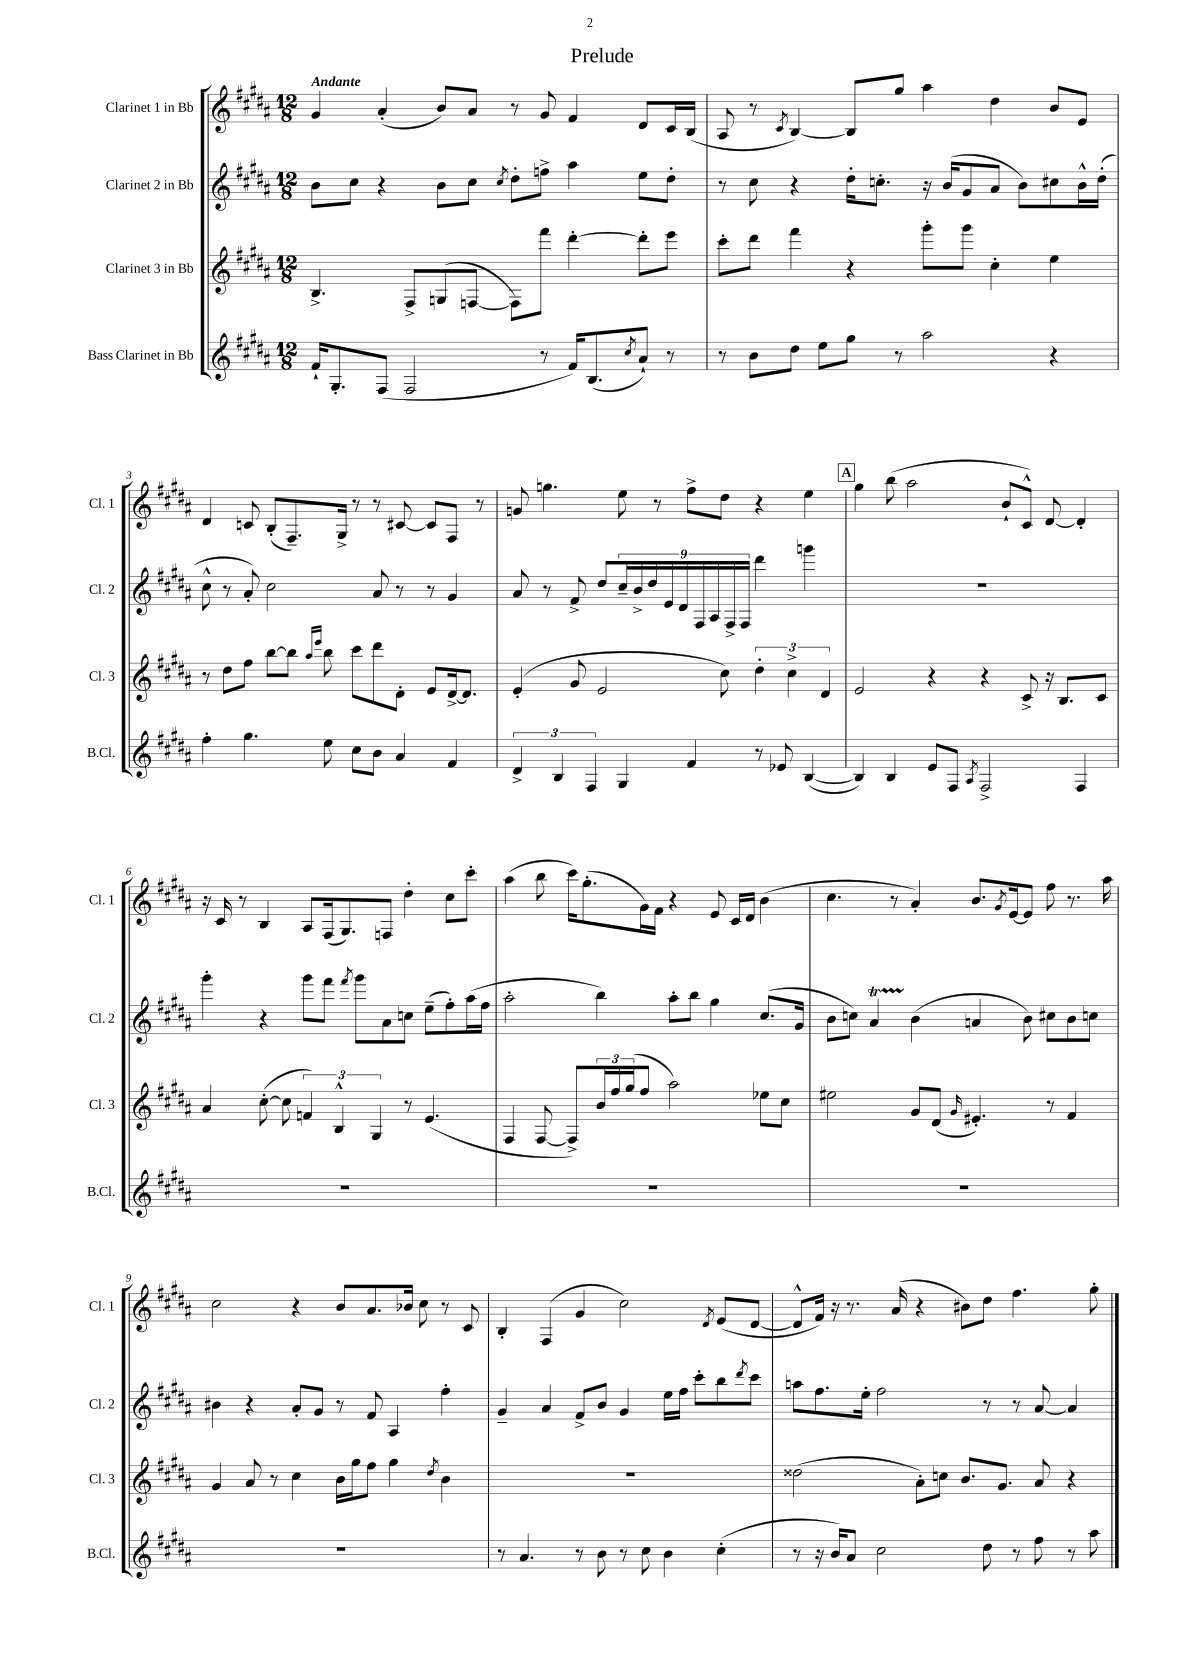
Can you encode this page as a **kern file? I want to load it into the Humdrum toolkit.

**kern	**kern	**kern	**kern
*part4	*part3	*part2	*part1
*staff4	*staff3	*staff2	*staff1
*I"Bass Clarinet in Bb	*I"Clarinet 3 in Bb	*I"Clarinet 2 in Bb	*I"Clarinet 1 in Bb
*I'B.Cl.	*I'Cl. 3	*I'Cl. 2	*I'Cl. 1
*clefG2	*clefG2	*clefG2	*clefG2
*k[f#c#g#d#a#]	*k[f#c#g#d#a#]	*k[f#c#g#d#a#]	*k[f#c#g#d#a#]
*M12/8	*M12/8	*M12/8	*M12/8
=1	=1	=1	=1
!	!	!	!LO:TX:a:B:t=Andante
16f#`/KL	4.B^/	8b\L	4g#/
8.G#'/	.	.	.
.	.	8cc#\J	.
(8F#/J	.	4r	(4a#'/
2F#/	8F#^/L	.	.
.	(8Gn/	8b\L	8b/L)
.	[8Fn/J	8cc#\J	8a#/J
.	.	8qcc#/	.
.	8F\L])	8dd#'\L	8r
8r	8fff#\J	8ffn^\J	8g#/
16f#/KL)	[4ddd#'\	4aa#\	4f#/
(8.B/	.	.	.
8qcc#/	.	.	.
8a#`/J)	8ddd#'\L]	8ee\L	8d#/L
8r	8eee\J	8dd#'\J	16c#/L
.	.	.	(16B/JJ
=2	=2	=2	=2
8r	8ccc#'\L	8r	8A#/
8b\L	8ddd#\J	8cc#\	8r
.	.	.	8qc#/
8dd#\J	4fff#\	4r	[4B/)
8ee\L	.	.	.
8gg#\J	4r	16dd#'\KL	8B/L]
.	.	8.ccn'\J	.
8r	.	.	8gg#/J
2aa#\	8ggg#'\L	16r	4aa#\
.	.	(16b/KL	.
.	8ggg#\J	8g#/	.
.	4cc#'\	8a#/J	4dd#\
.	.	8b\L)	.
4r	4ee\	8cc#X\	8b/L
.	.	16b^^\L	8e/J
.	.	(16dd#'\JJ	.
!!LO:LB:g=z
=3	=3	=3	=3
4ff#'\	8r	8cc#^^\	4d#/
.	8dd#\L	8r	.
4.gg#\	8ff#\J	8a#'/)	8cn/
.	[8bb\L	2cc#\	(8B'/L
.	8bb\J]	.	8.F#~/)
.	16qqaa#/LL	.	.
.	16qqeee/JJ	.	.
8ee\	8bb\	.	.
.	.	.	16G#^/Jk
8cc#\L	8ccc#\L	.	8r
8b\J	8ddd#\	8a#/	8r
4a#/	8d#'\J	8r	[8c#X/
.	8e/L	8r	8c#/L]
4f#/	[16d#^/k	4g#/	8F#/J
.	8.d#/J]	.	.
.	.	.	8r
=4	=4	=4	=4
6d#^/	(4e'/	8a#/	8gn/
.	.	8r	4.ggn\
6B/	.	.	.
.	8g#/	8f#^/	.
6F#/	.	.	.
.	2e/	8dd#/L	.
4G#/	.	18cc#~/L	8ee\
.	.	18b^/	.
.	.	18dd#/	.
.	.	.	8r
.	.	18e/	.
.	.	18d#/	.
4f#/	.	.	8ff#^\L
.	.	18F#/	.
.	.	18A#/	.
.	8cc#\)	.	8dd#\J
.	.	18F#^/	.
.	.	18F#/JJ	.
8r	6dd#'\	4ddd#\	4r
8e-X/	.	.	.
.	6cc#^\	.	.
([4B/	.	4gggn\	4ee\
.	6d#/	.	.
!!LO:REH:place=s1:t=A
=5	=5	=5	=5
4B/])	2e/	1.r	4gg#\
4B/	.	.	(8bb\
.	.	.	2aa#\
8e/L	4r	.	.
8F#/J	.	.	.
8qA#/	.	.	.
2F#^/	4r	.	.
.	.	.	8b`/L
.	8c#^/	.	8c#^^/J)
.	16r	.	[8d#/
.	8.B/L	.	.
4F#/	.	.	4d#'/]
.	8c#/J	.	.
!!LO:LB:g=z
=6	=6	=6	=6
1.r	4a#/	4ggg#'\	16r
.	.	.	16c#/
.	.	.	8r
.	([8cc#'\	4r	4B/
.	8cc#\]	.	.
.	6fn/)	8ggg#\L	8A#/L
.	.	8fff#\J	(16F#/k
.	6B^^/	.	.
.	.	.	8.G#/)
.	.	8qfff#/	.
.	.	8ggg#\L	.
.	6G#/	.	.
.	.	8a#\	8Fn/J
.	8r	8ccn\J	4dd#'\
.	(4.e/	(8ee~\L	.
.	.	8ff#'\)	8cc#\L
.	.	(16aa#\L	8ccc#'\J
.	.	16ff#\JJ	.
=7	=7	=7	=7
1.r	4F#/	2aa#'\	(4aa#\
.	[8F#/	.	8bb\
.	8F#^/L])	.	16ccc#\KL)
.	.	.	(8.gg#'\
.	24b/L	4bb\)	.
.	24ff#/	.	.
.	(24gg#/J	.	.
.	8ff#/J	.	16g#\L)
.	.	.	16f#\JJ
.	2aa#\)	8aa#'\L	4r
.	.	8bb\J	.
.	.	4gg#\	8e/
.	.	.	16c#/LL
.	.	.	16d#/JJ
.	8ee-X\L	(8.cc#/L	(4b\
.	8cc#\J	.	.
.	.	16g#/Jk	.
=8	=8	=8	=8
1.r	2ee#X\	8b\L	4.cc#\
.	.	8ccn\J)	.
.	.	4a#t/	.
.	.	.	8r
.	8g#/L	(4b\	4a#'/)
.	(8d#/J	.	.
.	16qqg#/	.	.
.	4.e#X'/)	4an/	8.b/L
.	.	.	8qg#/
.	.	.	[16e/k
.	.	8b\)	8e/J]
.	8r	8cc#X\L	8ff#\
.	4f#/	8b\	8.r
.	.	8ccn\J	.
.	.	.	16aa#\
!!LO:LB:g=z
=9	=9	=9	=9
1.r	4g#/	4b#X\	2cc#\
.	8a#/	4r	.
.	8r	.	.
.	4cc#\	8a#'/L	4r
.	.	8g#/J	.
.	16b\LL	8r	8b/L
.	16gg#\J	.	.
.	8ff#\J	8f#/	8.a#/
.	4gg#\	4A#/	.
.	.	.	16b-X/Jk
.	.	.	8cc#\
.	8qdd#/	.	.
.	4b\	4ff#'\	8r
.	.	.	8c#/
=10	=10	=10	=10
8r	1.r	4g#~/	4B'/
4.a#/	.	.	.
.	.	4a#/	(4F#/
8r	.	8f#^/L	4g#/
8b\	.	8b/J	.
8r	.	4g#/	2cc#\)
8cc#\	.	.	.
4b\	.	16ee\LL	.
.	.	16ff#\JJ	.
.	.	8ccc#'\L	.
.	.	.	8qd#/
(4cc#'\	.	8bb\	(8e/L
.	.	8qddd#/	.
.	.	8ccc#\J	[8d#/J
=11	=11	=11	=11
8r	(2dd##X\	8aan\L	8d#^^/L]
16r	.	8.ff#\	16f#/Jk)
16b/KL)	.	.	16r
8a#/J	.	.	8.r
.	.	16ee'\Jk	.
2cc#\	.	2ff#\	.
.	.	.	(16a#/
.	8a#'\L)	.	4r
.	8ccn\J	.	.
.	8.b/L	.	8b#X\L)
8dd#\	.	8r	8dd#\J
.	8.g#/J	.	.
8r	.	8r	4.ff#\
8ff#\	8a#/	[8a#/	.
8r	4r	4a#/]	.
8aa#\	.	.	8gg#'\
==	==	==	==
*-	*-	*-	*-
